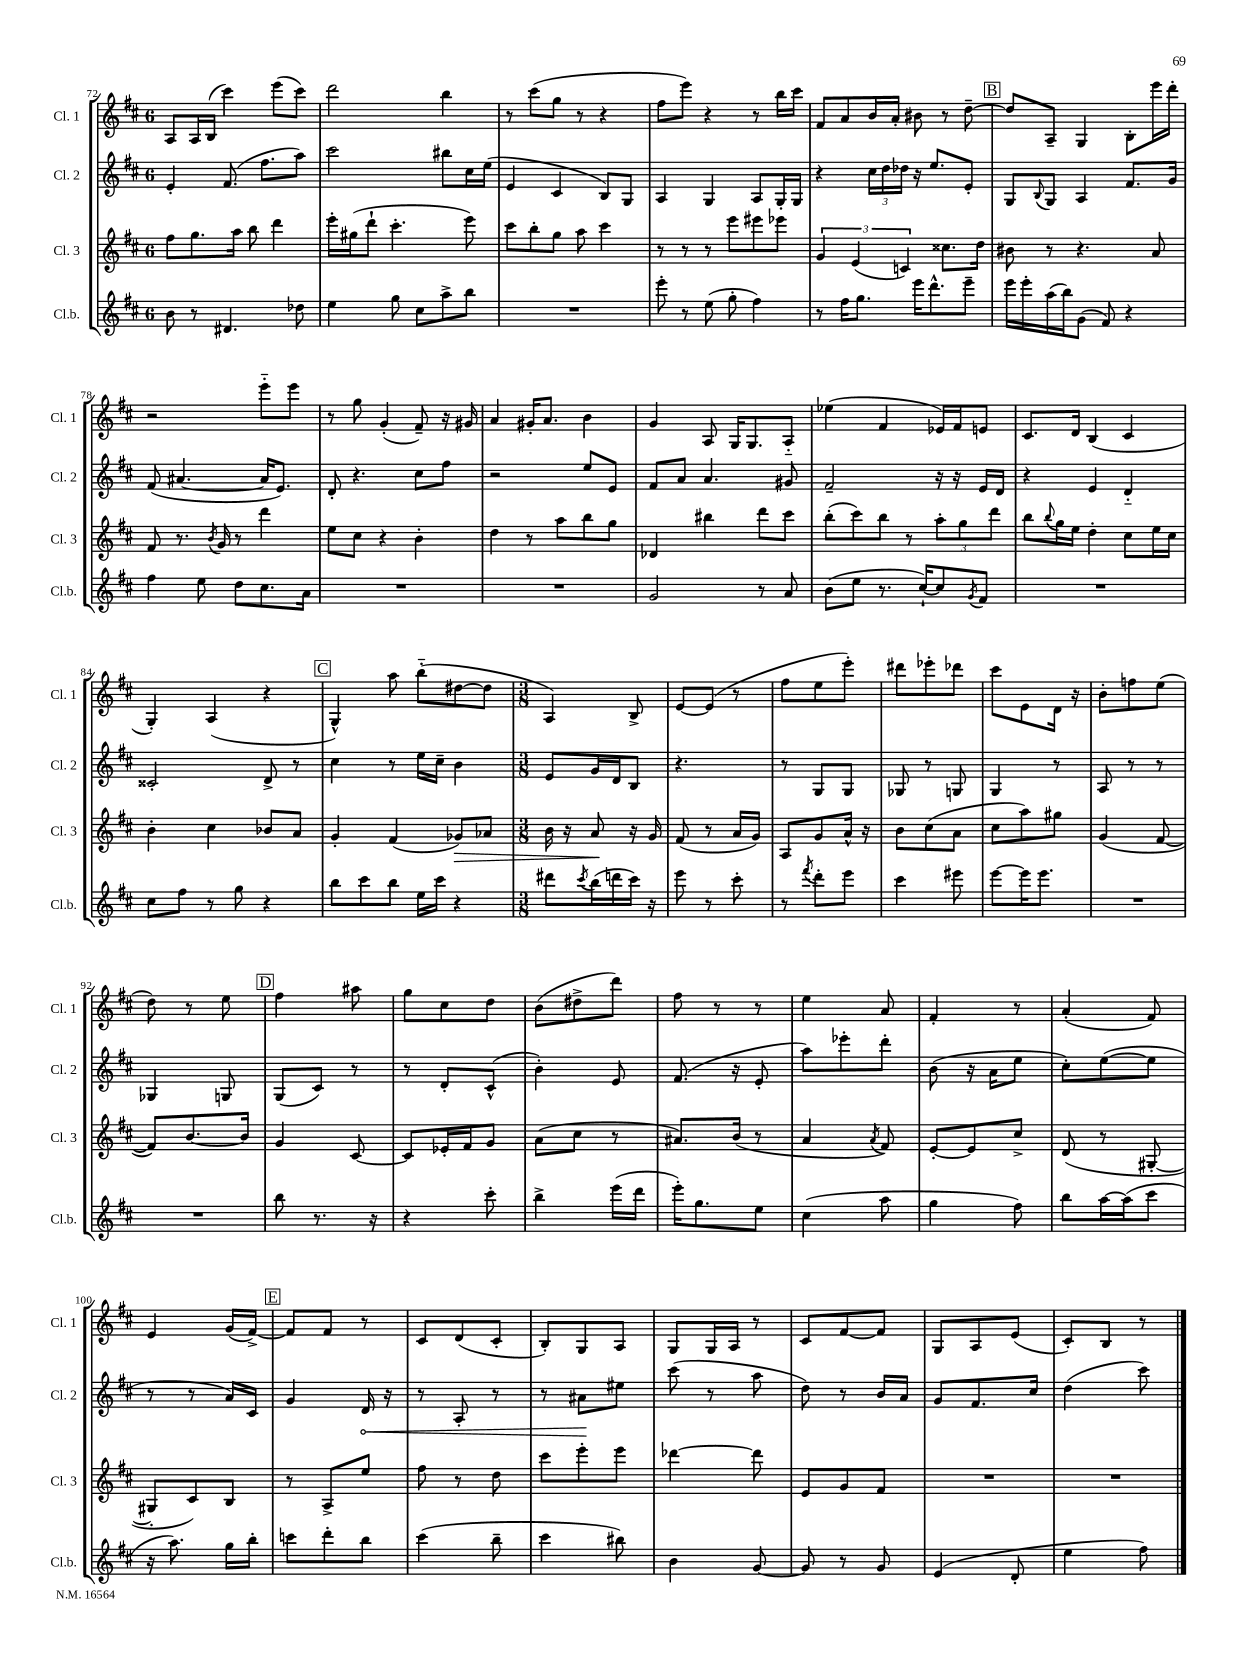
<<
\new StaffGroup <<
\new Staff = "s0" \with { instrumentName = "Cl. 1" shortInstrumentName = "Cl. 1" } {
    \clef treble \key d \major \once \override Staff.TimeSignature.style = #'single-digit \time 6/8
    a8 a16 b16( cis'''4) e'''8( cis'''8) |
    d'''2 b''4 |
    r8 cis'''8( g''8 r8 r4 |
    fis''8 e'''8) r4 r8 b''16 cis'''16 |
    fis'8 a'8 b'16 a'16-. bis'8 r8 d''8~-- |
    \mark \markup { \box "B" } d''8 a8-- g4 b8-. e'''16 d'''16-. |
    r2 e'''8-_ e'''8 |
    r8 g''8 g'4-.( fis'8--) r16 gis'16 |
    a'4 gis'16-. a'8. b'4 |
    g'4 a8 g16 g8. a8-_ |
    ees''4( fis'4 ees'16) fis'16 e'8 |
    cis'8. d'16 b4( cis'4 |
    g4-.) a4( r4 |
    \mark \markup { \box "C" } g4-^) a''8 b''8-_( dis''8~ dis''8 |
    \numericTimeSignature \time 3/8 a4) b8-> |
    e'8~ e'8( r8 |
    fis''8 e''8 e'''8-.) |
    dis'''8 ees'''8-. des'''8 |
    cis'''8 e'8 d'16 r16 |
    b'8-. f''8 e''8( |
    d''8) r8 e''8 |
    \mark \markup { \box "D" } fis''4 ais''8 |
    g''8 cis''8 d''8 |
    b'8( dis''8-> d'''8) |
    fis''8 r8 r8 |
    e''4 a'8 |
    fis'4-. r8 |
    a'4-.( fis'8) |
    e'4 g'16( fis'16~->) |
    \mark \markup { \box "E" } fis'8 fis'8 r8 |
    cis'8 d'8( cis'8-. |
    b8-.) g8 a8 |
    g8 g16 a16 r8 |
    cis'8 fis'8~ fis'8 |
    g8 a8 e'8( |
    cis'8-.) b8 r8 \bar "|." |
}
\new Staff = "s1" \with { instrumentName = "Cl. 2" shortInstrumentName = "Cl. 2" } {
    \clef treble \key d \major \once \override Staff.TimeSignature.style = #'single-digit \time 6/8
    e'4-. fis'8.( fis''8. a''8) |
    cis'''2 bis''8 cis''16 e''16( |
    e'4 cis'4 b8) g8 |
    a4 g4 a8 g16-. g16 |
    r4 \tuplet 3/2 { cis''16 d''16 des''16 } r16 e''8. e'8-. |
    \mark \markup { \box "B" } g8 \appoggiatura { b8 } g8 a4 fis'8. g'16 |
    fis'8( ais'4.~ ais'16 e'8.) |
    d'8-. r4. cis''8 fis''8 |
    r2 e''8 e'8 |
    fis'8 a'8 a'4. gis'8 |
    fis'2-- r16 r16 e'16 d'16 |
    r4 e'4 d'4-_ |
    cisis'2-. d'8-> r8 |
    \mark \markup { \box "C" } cis''4 r8 e''16 cis''16-- b'4 |
    \numericTimeSignature \time 3/8 e'8 g'16 d'16 b8 |
    r4. |
    r8 g8 g8 |
    ges8 r8 g8 |
    g4 r8 |
    a8 r8 r8 |
    ges4 g8 |
    \mark \markup { \box "D" } g8( cis'8) r8 |
    r8 d'8-. cis'8-^( |
    b'4-.) e'8 |
    fis'8.( r16 e'8-. |
    a''8) ees'''8-. d'''8-. |
    b'8( r16 a'16 e''8 |
    cis''8-.) e''8~( e''8 |
    r8 r8 a'16) cis'16 |
    \mark \markup { \box "E" } g'4 \once \override Hairpin.circled-tip = ##t d'16\< r16 |
    r8 a8-. r8 |
    r8 ais'8\! eis''8 |
    cis'''8( r8 a''8 |
    d''8) r8 b'16 a'16 |
    g'8 fis'8. cis''16 |
    d''4( cis'''8) \bar "|." |
}
\new Staff = "s2" \with { instrumentName = "Cl. 3" shortInstrumentName = "Cl. 3" } {
    \clef treble \key d \major \once \override Staff.TimeSignature.style = #'single-digit \time 6/8
    fis''8 g''8. a''16 b''8 d'''4 |
    e'''16-. gis''16( d'''8-! cis'''4.-. e'''8) |
    cis'''8 b''8-. g''8 a''8 cis'''4 |
    r8 r8 r8 e'''8 eis'''8 ees'''8 |
    \tuplet 3/2 { g'4 e'4( c'4) } cisis''8. d''16 |
    \mark \markup { \box "B" } bis'8 r8 r4. a'8 |
    fis'8 r8. \acciaccatura { b'8 } g'16 r8 d'''4 |
    e''8 cis''8 r4 b'4-. |
    d''4 r8 a''8 b''8 g''8 |
    des'4 bis''4 d'''8 cis'''8 |
    b''8-.( cis'''8) b''8 r8 \tuplet 3/2 { a''8-. g''8 d'''8 } |
    b''8 \appoggiatura { b''8 } g''16 e''16 d''4-. cis''8 e''16 cis''16 |
    b'4-. cis''4 bes'8 a'8 |
    \mark \markup { \box "C" } g'4-. fis'4( ges'8\>) aes'8 |
    \numericTimeSignature \time 3/8 b'16 r16 a'8\! r16 g'16 |
    fis'8( r8 a'16 g'16) |
    a8 g'8 a'16-^ r16 |
    b'8 cis''8( a'8 |
    cis''8 a''8) gis''8 |
    g'4( fis'8~ |
    fis'8) b'8.~ b'16 |
    \mark \markup { \box "D" } g'4 cis'8~ |
    cis'8 ees'16-. fis'16 g'8 |
    a'8( cis''8 r8 |
    ais'8.) b'16( r8 |
    a'4 \acciaccatura { a'8 } fis'8) |
    e'8~-. e'8 cis''8-> |
    d'8( r8 gis8~-. |
    gis8-. cis'8) b8 |
    \mark \markup { \box "E" } r8 a8-> e''8 |
    fis''8 r8 d''8 |
    cis'''8 e'''8-. e'''8 |
    des'''4~ des'''8 |
    e'8 g'8 fis'8 |
    R4. |
    R4. \bar "|." |
}
\new Staff = "s3" \with { instrumentName = "Cl.b." shortInstrumentName = "Cl.b." } {
    \clef treble \key d \major \once \override Staff.TimeSignature.style = #'single-digit \time 6/8
    b'8 r8 dis'4. des''8 |
    e''4 g''8 cis''8 a''8-> b''8 |
    R2. |
    e'''8-. r8 e''8( g''8-. fis''4) |
    r8 fis''16 g''8. e'''16 d'''8.-^ e'''8-- |
    \mark \markup { \box "B" } e'''16 e'''16-. a''16( b''16) g'8( fis'8) r4 |
    fis''4 e''8 d''8 cis''8. a'16 |
    R2. |
    R2. |
    g'2 r8 a'8 |
    b'8( e''8 r8. cis''16~-!) cis''8 \acciaccatura { g'8 } fis'8 |
    R2. |
    cis''8 fis''8 r8 g''8 r4 |
    \mark \markup { \box "C" } b''8 cis'''8 b''8 e''16 cis'''16 r4 |
    \numericTimeSignature \time 3/8 dis'''8 \acciaccatura { cis'''8 } b''16( d'''16 cis'''16) r16 |
    e'''8 r8 cis'''8-. |
    r8 \acciaccatura { fis'''8 } d'''8-. e'''8 |
    cis'''4 eis'''8 |
    e'''8~ e'''16 e'''8. |
    R4. |
    R4. |
    \mark \markup { \box "D" } b''8 r8. r16 |
    r4 cis'''8-. |
    b''4-> e'''16( d'''16 |
    e'''16-.) g''8. e''8 |
    cis''4( a''8 |
    g''4 fis''8) |
    b''8 a''16~ a''16( cis'''8 |
    r16 a''8.) g''16 b''16-. |
    \mark \markup { \box "E" } c'''8 d'''8-. b''8 |
    cis'''4( b''8-- |
    cis'''4 bis''8) |
    b'4 g'8~ |
    g'8 r8 g'8 |
    e'4( d'8-. |
    e''4 fis''8) \bar "|." |
}
>>
>>
\layout { \context { \Score currentBarNumber = #72 } }
